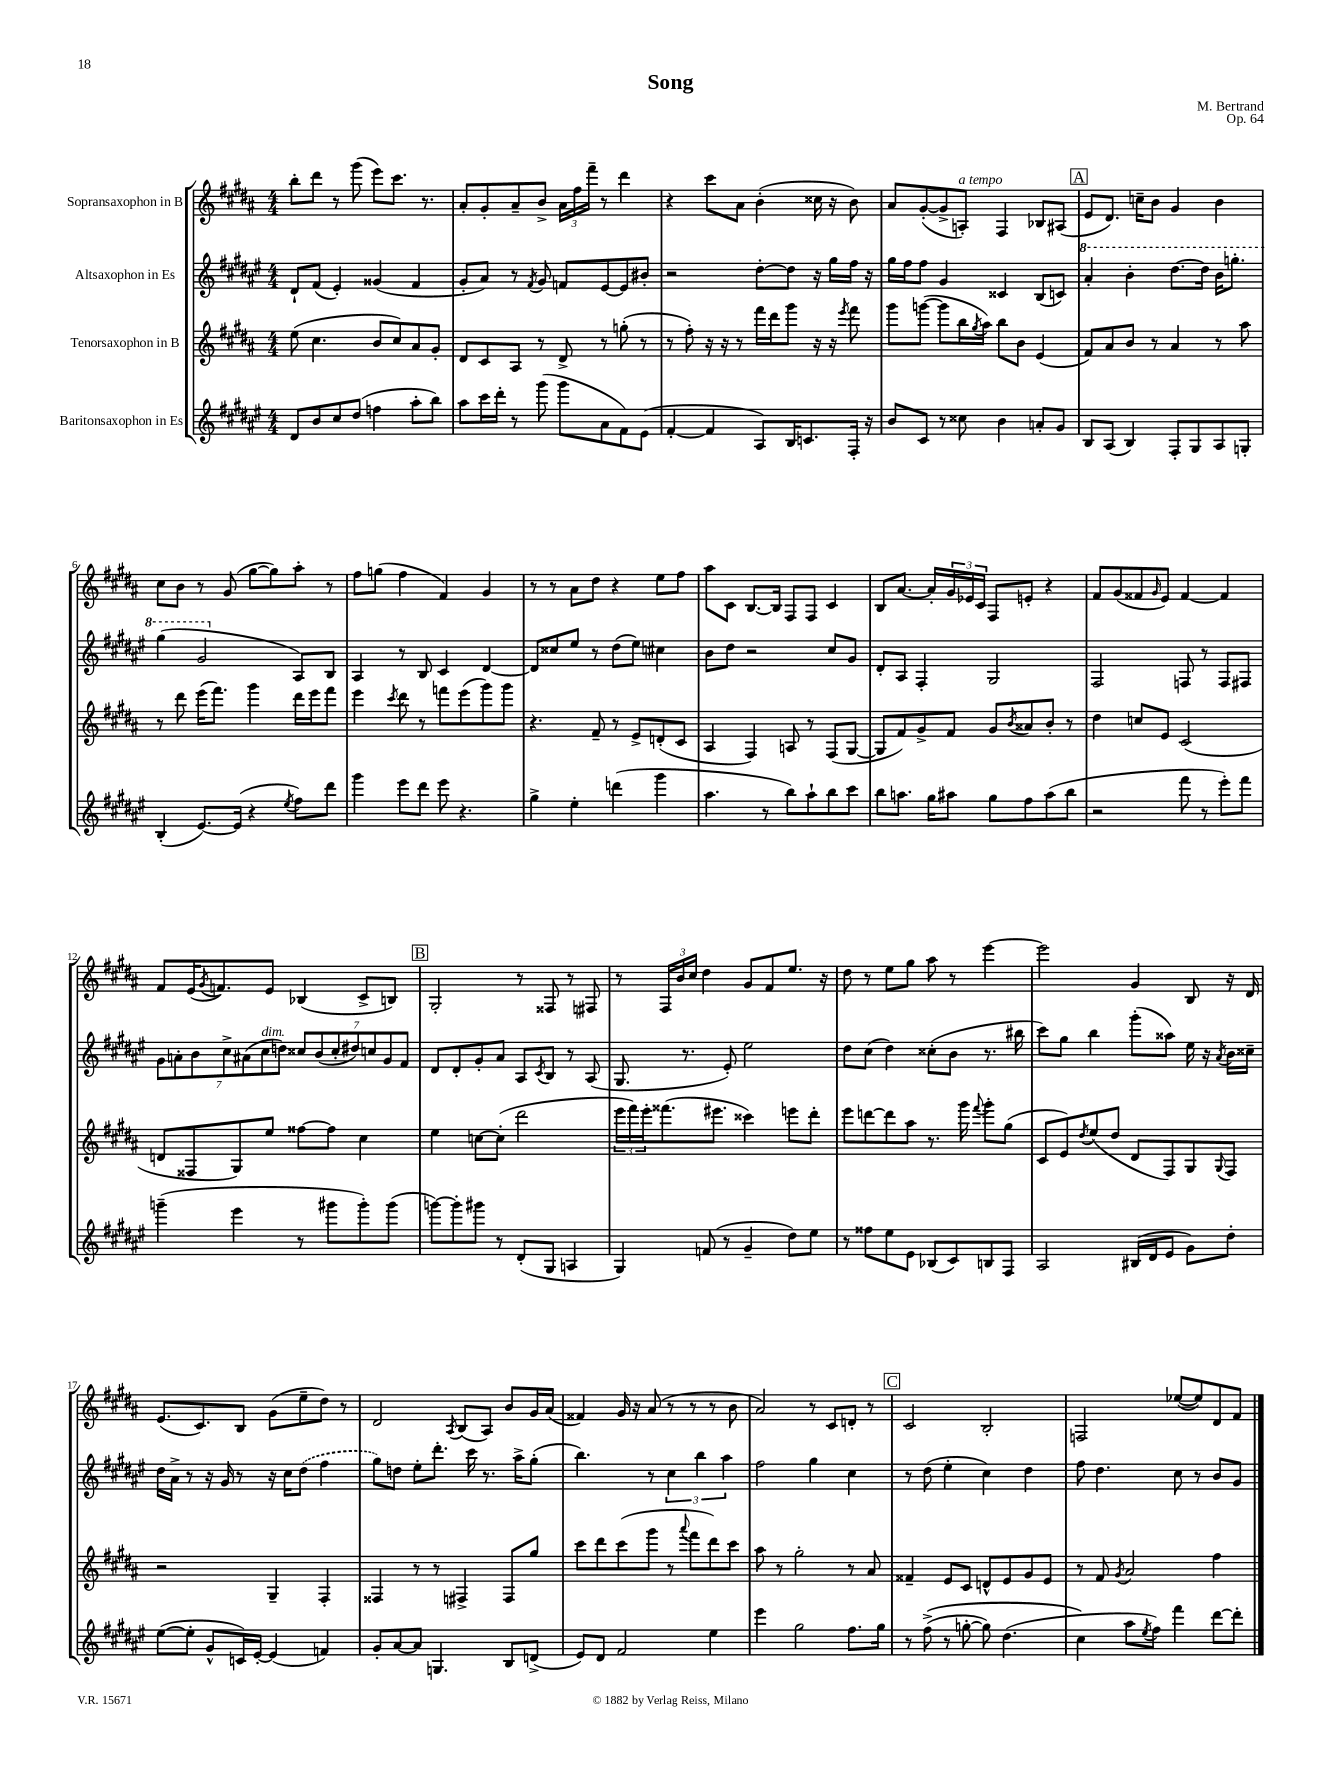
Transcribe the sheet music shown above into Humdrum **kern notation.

**kern	**kern	**kern	**kern
*staff4	*staff3	*staff2	*staff1
*clefG2	*clefG2	*clefG2	*clefG2
*k[f#c#g#d#a#e#]	*k[f#c#g#d#a#]	*k[f#c#g#d#a#e#]	*k[f#c#g#d#a#]
*M4/4	*M4/4	*M4/4	*M4/4
8d#	(8ee	8d#`	8bb'
8b	4.cc#	(8f#	8ddd#
8cc#	.	4e#')	8r
(8dd#	.	.	(8ggg#
4ff	8b	(4g##	8eee)
.	8cc#)	.	8.ccc#
8aa#'	8a#	4f#	.
.	.	.	8.r
8bb)	8g#'	.	.
=	=	=	=
8aa#	8d#	8g#'	8a#'
16ccc#	8c#	8a#)	8g#'
16ddd#'	.	.	.
8r	8A#	8r	8a#~
.	.	8qf#	.
(8ggg#	8r	8g#	8b^
8ggg#	8d#^	8f	24a#
.	.	.	24ff#
.	.	.	24fff#~
8a#	8r	[8e#	8r
8f#)	(8gg'	8e#]	4ddd#
(8e#	8r	8b#'	.
=	=	=	=
[4f#'	8r	2r	4r
.	8ff#')	.	.
4f#]	16r	.	8ccc#
.	16r	.	.
.	8r	.	8a#
8A#)	16fff#	[8dd#'	(4b'
.	16ddd#	.	.
16B	8ggg#	8dd#]	.
8.c	.	.	.
.	16r	16r	16cc##
.	16r	16gg#	16r
.	8qeee	.	.
16F#'	8fff#	16ff#	8b)
16r	.	16r	.
=	=	=	=
8b	8ggg#	16gg#	8a#
.	.	16ff#	.
8c#	([8ggg	8ff#	([8g#'
8r	8ggg]	4g#	8g#^]
8cc##	16bb	.	8A')
.	8qgg#	.	.
.	16aa#)	.	.
4b	8bb	4c##	4F#
.	8b	.	.
8a'	(4e	(8B	8B-
8g#	.	8c)	(8A#
=	=	=	=
8B	8f#)	4aa#'	8e
(8A#	8a#	.	8.d#)
4B)	8b	4bb'	.
.	.	.	16cc~
.	8r	.	8b
8F#'	4a#	[8.ddd#	4g#
8G#	.	.	.
.	.	16ddd#]	.
8A#	8r	16bb	4b
.	.	8.ggg'	.
8G'	8aa#	.	.
=	=	=	=
(4B'	8r	(4ggg#	8cc#
.	8ddd#	.	8b
[8.e#)	(16eee	2gg#	8r
.	8.fff#)	.	.
.	.	.	(8g#
(16e#]	.	.	.
4r	4ggg#	.	[8gg#
.	.	.	8gg#])
8qee#	.	.	.
8ff#)	16ddd#	8A#)	8aa#'
.	16eee	.	.
8ddd#	8fff#	8B	8r
=	=	=	=
4ggg#	4eee	4A#	8ff#
.	.	.	(8gg
.	8qccc#	.	.
8eee#	8ddd#	8r	4ff#
8ddd#	8r	8B	.
8eee#	8fff	4c#	4f#)
4.r	(8eee	.	.
.	8ggg#)	[4d#	4g#
.	8ggg#	.	.
=	=	=	=
4gg#^	4.r	8d#]	8r
.	.	8cc##	8r
4ee#'	.	8ee#	8a#
.	8f#~	8r	8dd#
(4ddd	8r	(8dd#	4r
.	8e^	8ee#)	.
4ggg#	(8d'	4cc#	8ee
.	8c#	.	8ff#
=	=	=	=
4.aa#	4A#	8b	8aa#
.	.	8dd#	8c#
.	4F#)	2r	[8.B
8r	.	.	.
.	.	.	16B]
8bb)	8A	.	8F#
8aa#`	8r	.	8F#
8bb	(8F#	8cc#	4c#
8ccc#	[8G#	8g#	.
=	=	=	=
8bb	8G#]	8d#'	8B
8.aa	8f#)	8A#	[8.a#
.	8g#^	4F#'	.
16gg#	.	.	16a#']
8aa#	8f#	.	24g#
.	.	.	24e-
.	.	.	24c#
8gg#	8g#	2G#	8F#
.	8qb	.	.
8ff#	8a##	.	8e'
(8aa#	8b'	.	4r
8bb	8r	.	.
=	=	=	=
2r	4dd#	2F#	8f#
.	.	.	(8g#
.	8cc	.	8f##
.	.	.	16qqg#
.	8e	.	8e)
8fff#	(2c#	8F	[4f##
8r	.	8r	.
8eee#')	.	8F	4f##]
8fff#	.	8F#	.
=	=	=	=
(4ggg~	8d	14g#	8f#
.	.	14a'	.
.	8F##	.	(16e
.	.	14b	.
.	.	.	8qg#
.	.	.	8.f)
.	.	14cc#^	.
4eee#	8G#)	.	.
.	.	(14a#	.
.	.	14cc#	.
.	8ee	.	8e
.	.	14dd)	.
8r	[8ff##	14cc##	(4B-
.	.	(14b	.
8ggg#	8ff##]	.	.
.	.	14cc##'	.
.	.	14dd#)	.
8ggg#')	4cc#	.	8c#^
.	.	14cc	.
.	.	14g#	.
(8ggg#	.	.	8B)
.	.	14f#	.
=	=	=	=
[8ggg)	4ee	8d#	2G#'
8ggg']	.	8d#'	.
8ggg#	[8cc	8g#'	.
8r	(8cc']	8a#	.
(8d#'	2ddd#	8A#	8r
.	.	8qc#	.
8G#	.	8B	8F##
4A	.	8r	8r
.	.	(8A#	8F#
=	=	=	=
4G#)	24eee	8.G#	8r
.	24fff#)	.	.
.	24eee'	.	.
.	(8.fff##	.	24F#
.	.	.	24b
.	.	8.r	.
.	.	.	24cc#
(8f	.	.	4dd#
.	8.eee#	.	.
8r	.	8e#')	.
4g#~	4ccc##)	2ee#	8g#
.	.	.	8f#
8dd#)	8eee	.	8.ee
8ee#	8ddd#'	.	.
.	.	.	16r
=	=	=	=
8r	8eee	8dd#	8dd#
8ff##	[8ddd	(8cc#	8r
8ee#	8ddd]	4dd#)	8ee
8e#	8aa#	.	8gg#
(8B-	8.r	(8cc##'	8aa#
8c#)	.	8b	8r
.	16ggg#	.	.
.	8qqfff#	.	.
8B	8ggg#'	8.r	[4eee
8F#	(8gg#	.	.
.	.	16bb#	.
=	=	=	=
2A#	8c#	8ccc#)	2eee]
.	8e)	8gg#	.
.	8qdd#	.	.
.	(8ee	4bb	.
.	8dd#	.	.
(16B#	8d#	(8ggg#'	4g#
16d#	.	.	.
8e#	8F#)	8aa##)	.
8g#)	8G#	16ee#	8B
.	.	16r	.
.	8qqG#	8qa#	.
8dd#'	8F#	16b	16r
.	.	16cc##~	16d#
=	=	=	=
([8ee#	2r	16dd#	(8.e
.	.	16a#^	.
8ee#']	.	8r	.
.	.	.	8.c#)
8g#^^	.	16r	.
.	.	16g#	.
16c)	.	8r	8B
[16e#'	.	.	.
(4e#]	4G#~	16r	(8g#
.	.	16cc#	.
.	.	(8dd#	8ee~
4f)	4F#'	4ff#	8dd#)
.	.	.	8r
=	=	=	=
8g#'	4F##	8gg#)	2d#
[8a#	.	8dd	.
8a#]	8r	8ee#'	.
4.G	8r	8.ddd#'	.
.	.	.	8qA#
.	4F#^	.	(8B
.	.	16ccc#	.
.	.	8.r	8A#)
8B	8F#	.	8b
.	.	16aa#^	.
(8d^	8gg#	(8gg#'	16g#
.	.	.	(16a#
=	=	=	=
8e#)	8ccc#	4.bb)	4f##)
8d#	8ddd#	.	.
2f#	(8ccc#	.	16g#
.	.	.	16r
.	8ggg#	8r	(8a#
.	8r	6cc#	8r
.	8qqaaa#	.	.
.	8fff#	.	8r
.	.	6bb	.
4ee#	8ddd#)	.	8r
.	.	6aa#	.
.	8ccc#	.	8b
=	=	=	=
4eee#	8aa#	2ff#	2a#)
.	8r	.	.
2gg#	2gg#'	.	.
.	.	4gg#	8r
.	.	.	8c#
8.ff#	8r	4cc#	8d'
.	8a#	.	8r
16gg#	.	.	.
=	=	=	=
8r	4f##~	8r	2c#
&((8ff#^	.	(8dd#	.
8r	8e	4ee#'	.
[8gg'	8c#	.	.
8gg])	8d^^	4cc#)	2B'
(4.dd#	8e	.	.
.	8g#	4dd#	.
.	8e	.	.
=	=	=	=
4cc#&)	8r	8ff#	2F
.	8f#	4.dd#	.
.	8qg#	.	.
8aa#	2a#	.	.
8qee#	.	.	.
8ff#)	.	.	.
4fff#	.	8cc#	([8ee-
.	.	8r	8ee-])
[8ddd#	4ff#	8b	8d#
8ddd#']	.	8g#	8f#
==	==	==	==
*-	*-	*-	*-
